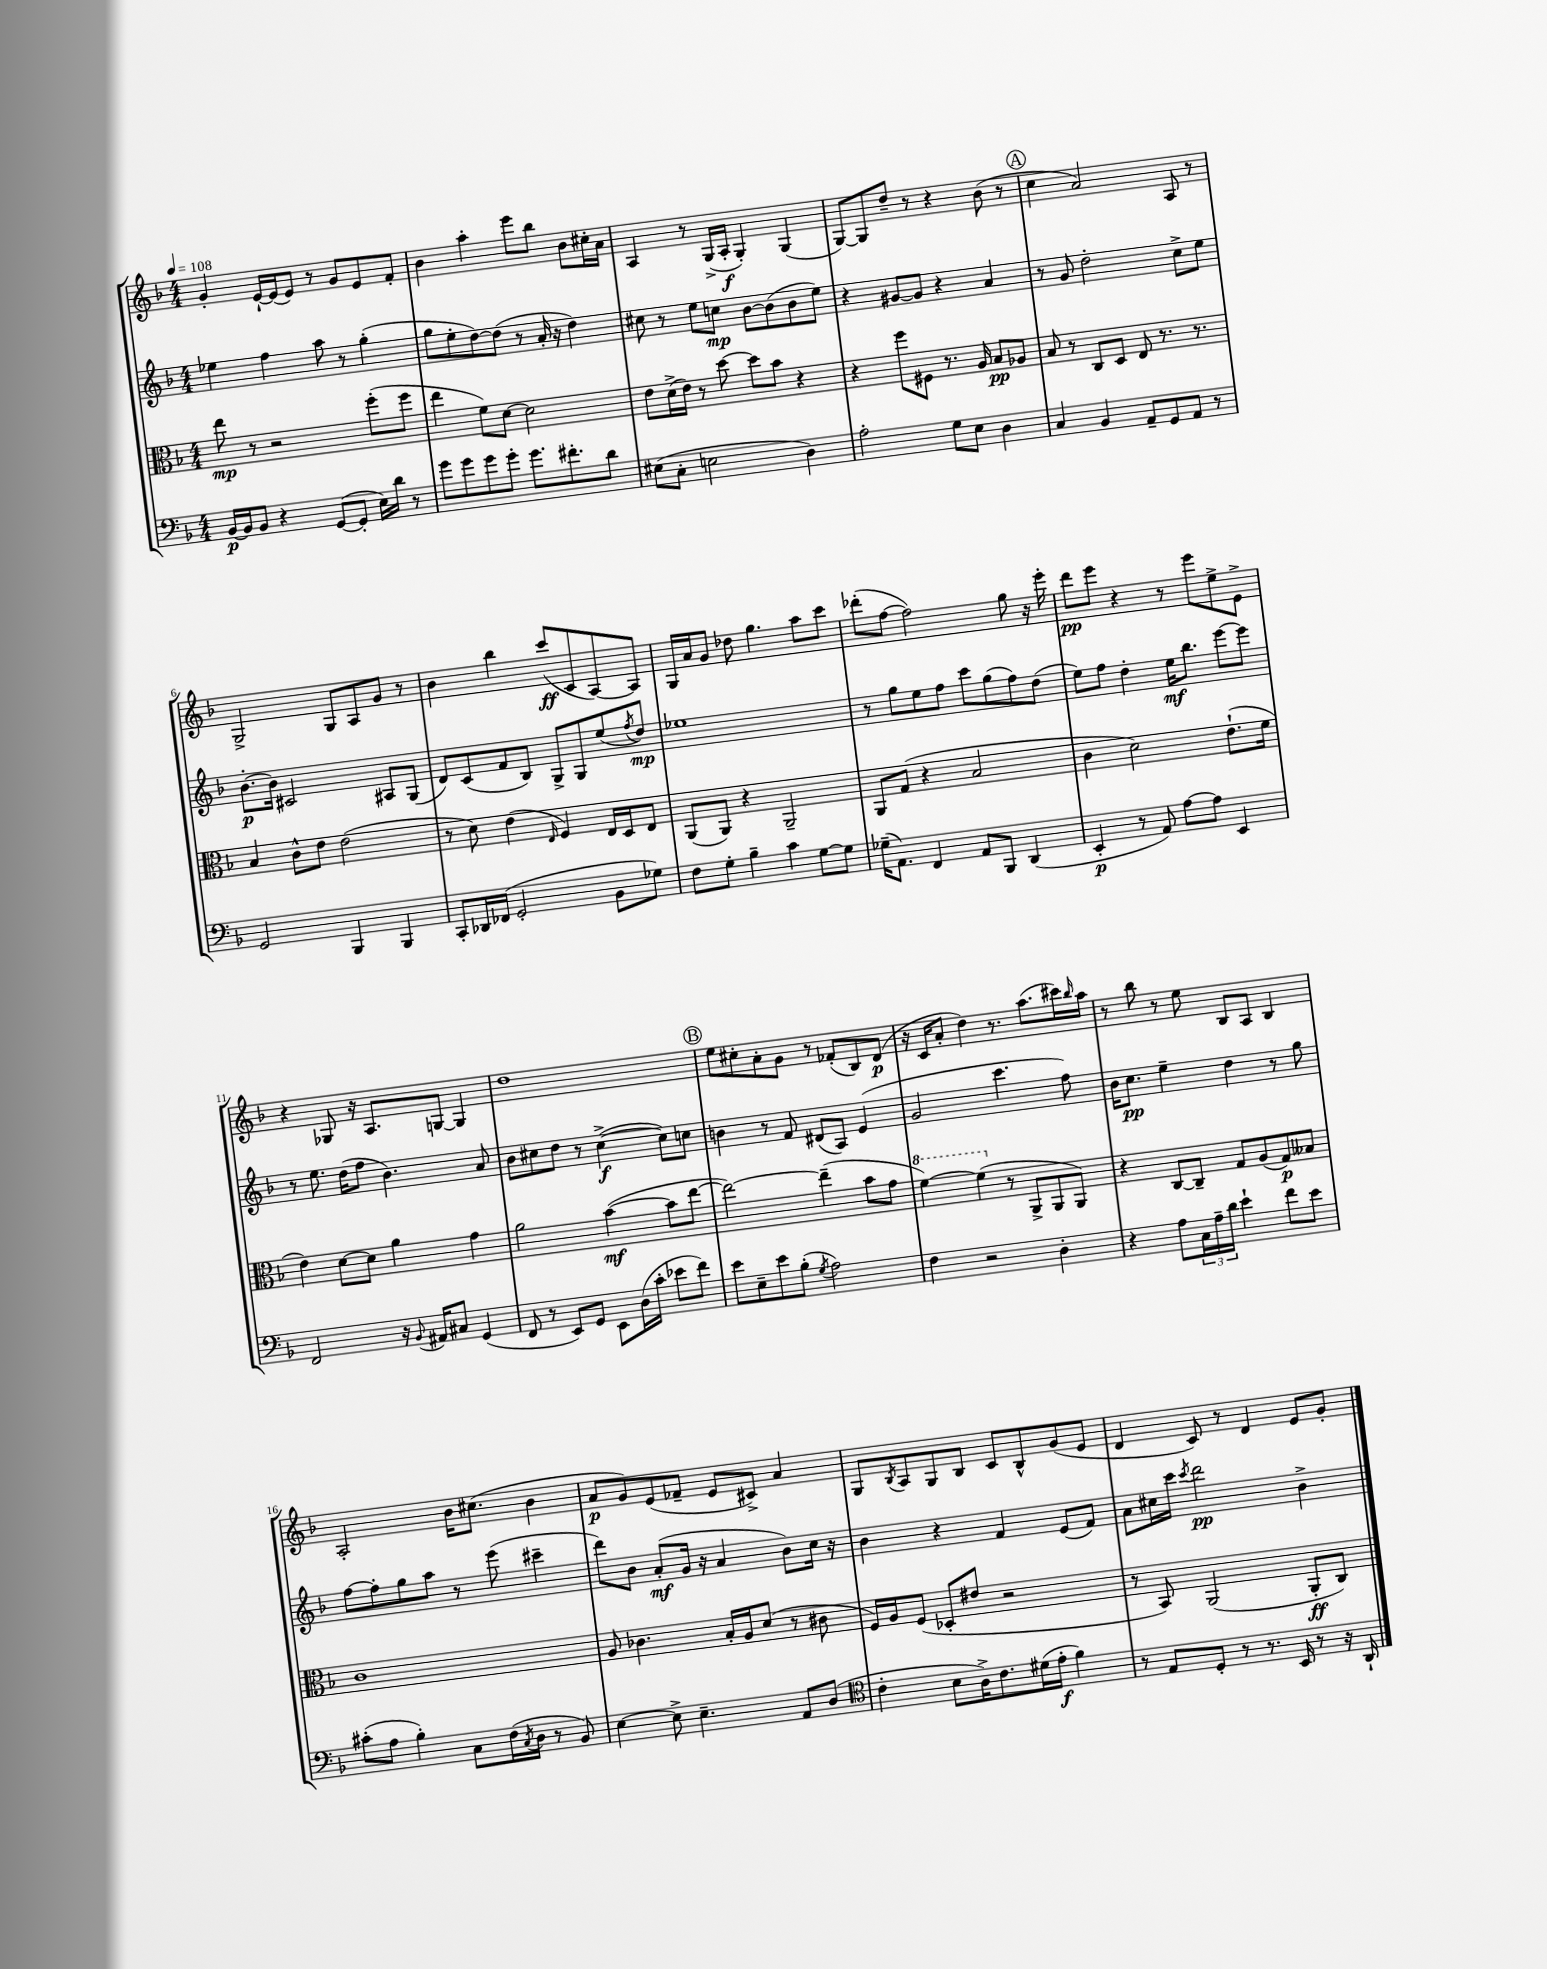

**kern	**kern	**kern	**kern
*staff4	*staff3	*staff2	*staff1
*clefF4	*clefC3	*clefG2	*clefG2
*k[b-]	*k[b-]	*k[b-]	*k[b-]
*M4/4	*M4/4	*M4/4	*M4/4
*MM108	*MM108	*MM108	*MM108
[16BB-/LL	8ee\	4ee-\	4g'/
16BB-/]J	.	.	.
8BB-/J	8r	.	.
4r	2r	4ff\	[16e`/LL
.	.	.	(16e/]J
.	.	.	8e/J)
([8GG/L	.	8aa\	8r
8GG'/]J	.	8r	8g/L
16E\LL)	(8ff'\L	(4gg'\	8e/
16d\JJ	.	.	.
8r	8ff\J	.	8f'/J
=	=	=	=
8g\L	4ee\	8gg\L	4b-\
8g\	.	8ee'\	.
8g\	8f\L)	[8dd\)	4aa'\
8g'\J	[8d\J	(8dd\]J	.
8.g\L	2d\]	8r	8eee\L
.	.	16a'/	8bb-\J
8.f#'\	.	16r	.
.	.	4dd\)	8b-\L
8d\J	.	.	16cc#'\L
.	.	.	16a\JJ
=	=	=	=
(8E#\L	8e\L	8cc#\	4A/
8C'\J	(16d^\L	8r	.
.	16e\JJ)	.	.
2E\	8r	8ee\L	8r
.	[8dd\	8cc\J	(16G^/LL
.	.	.	16A'/JJ
.	8dd\]L	[8b-\L	4G'/)
.	8b-\J	(8b-\]	.
4D\)	4r	8b-\	(4G/
.	.	8ee\J)	.
=	=	=	=
2A'\	4r	4r	[8G/L)
.	.	.	8G/]
.	8ff\L	[8g#/L	8dd~/J
.	8F#\J	8g#/]J	8r
8G\L	8.r	4r	4r
8E\J	.	.	.
.	16A/	.	.
4D\	8B-/L	4a/	(8b-\
.	8A-/J	.	8r
=	=	=	=
4C/	8B-/	8r	4cc\
.	8r	8g/	.
4BB-/	8C/L	2dd'\	2a/)
.	8D/J	.	.
8AA~/L	8E/	.	.
8GG/	8.r	.	.
8AA/J	.	8cc^\L	8A/
.	8.r	.	.
8r	.	8ee\J	8r
=	=	=	=
2GG/	4B-/	[8.b-'\L	2G^/
.	.	16b-\]Jk	.
.	8c^^\L	2c#/	.
.	8e\J	.	.
4BBB-/	(2e\	.	8G/L
.	.	.	8A/
4BBB-/	.	8A#/L	8g/J
.	.	(8G/J	8r
=	=	=	=
8CC'/L	8r	8d/L)	4b-\
16DD-/L	8d\)	(8c/	.
(16FF-/JJ	.	.	.
2GG'/	(4e\	8f/	4bb-\
.	.	8B-/J)	.
.	16qqE/	.	.
.	4F/)	8G^/L	(8ccc/L
.	.	8G/	8c/
8BB-\L	16E/LL	(8ee/	[8A/)
.	16D/J	.	.
.	.	8qff/	.
8G-\J)	8E/J	8dd/J)	8A/]J
=	=	=	=
8F\L	(8AA/L	1ee-	16G/LL
.	.	.	16a/J
8G'\J	8AA/J)	.	8g/J
4B-~\	4r	.	8dd-\
.	.	.	4.gg\
4c\	2AA~/	.	.
[8G\L	.	.	8aa\L
8G\]J	.	.	8ccc\J
=	=	=	=
(16G-~\LK	8AA/L	8r	(8ddd-'\L
8.AA\J)	.	.	.
.	(8G/J	8gg\L	[8ff\J
4FF/	4r	8ee\	2ff\])
.	.	8ff\J	.
8AA/L	2B-/	8ccc\L	.
8BBB-/J	.	(8gg\	.
(4DD/	.	8ff\)	8gg\
.	.	(8dd\J	16r
.	.	.	16eee'\
=	=	=	=
4EE'/	4c\	8ee\L)	8ddd\L
.	.	8ff\J	8eee\J
8r	2d\)	4dd'\	4r
8AA/)	.	.	.
[8A\L	.	16ee\LK	8r
.	.	8.bb-\J	.
8A\]J	.	.	8eee\L
4EE/	(8.e`\L	[8eee\L	8ee^\
.	.	8eee\]J	8e^\J
.	16f\Jk	.	.
=	=	=	=
2FF/	4e\)	8r	4r
.	.	8.ee\	.
.	[8d\L	.	8G-/
.	.	(16dd\LK	.
.	8d\]J	8ff\J	16r
.	.	.	8.A/L
16r	4a\	4.b-\)	.
8qqBB-/	.	.	.
16AA#/LK	.	.	.
8C#/J	.	.	[8G/J
(4GG/	4g\	.	4G/]
.	.	8a/	.
=	=	=	=
8FF/	2a\	8b-\L	1dd
8r	.	8cc#\	.
8EE/L)	.	8dd\J	.
8GG/J	.	8r	.
8EE\L	([4b-\	([4cc#^\	.
(16D\L	.	.	.
16c'\JJ	.	.	.
8e-\L	8b-\]L	8cc#\]L)	.
8f\J)	[8ee\J	8cc\J	.
=	=	=	=
8e\L	2ee\_)	4b\	8ee\L
8E~\	.	.	8cc#'\
8e\	.	8r	8a'\
(8B-'\J	.	8f/	8g\J
8qG/	.	.	.
2A\)	(4ee~\]	(8d#/L	8r
.	.	8A/J)	(8f-'/L
.	8b-\L	(4e/	8B-/)
.	8g\J	.	(8d/J
=	=	=	=
4F\	[4ff\)	2g/	16r
.	.	.	16c/LK
.	.	.	8a'/J
2r	(4ff\]	.	4dd\)
.	8r	4.ccc\	8.r
.	8AA^/L	.	.
.	.	.	(8.aa\L
4D'\	8AA/	.	.
.	8AA/J)	8ff\)	16ccc#\L)
.	.	.	16qqbb-/
.	.	.	16aa\JJ
=	=	=	=
4r	4r	16b-\LK	8r
.	.	8.cc\J	.
.	.	.	8bb-\
8A\L	[8C/L	4ee~\	8r
24C\L	8C~/]J	.	8ee\
24A~\	.	.	.
24d\JJ	.	.	.
4e`\	8G/L	4dd\	8B-/L
.	(8A/	.	8A/J
8f\L	8G/)	8r	4B-/
8e\J	8B--/J	8gg\	.
=	=	=	=
(8c#'\L	1c	[8ff\L	2A'/
8A\J	.	8ff'\]	.
4B-'\)	.	8gg\	.
.	.	8aa\J	.
8C\L	.	8r	16b-\LK
.	.	.	(8.cc#\J
(16F\L	.	(8eee\	.
8qC/	.	.	.
16D\JJ	.	.	.
8r	.	4ccc#~\	4b-\
8BB-/)	.	.	.
=	=	=	=
[4E\	8A/	8ddd\L)	8a/L
.	4.c-\	8b-\J	8g/)
8E^\]	.	(8a'/L	(8e/
4.E~\	.	16g/Jk	8f-~/J
.	.	16r	.
.	16B-'/LL	4a/	8e/L
.	16A/J	.	.
.	(8d/J	.	8c#^/J)
8AA/L	8r	8b-\L)	4a/
(8D/J	8c#\	16cc\Jk	.
.	.	16r	.
=	=	=	=
*clefC4	*	*	*
4c'\	16F/LL)	4b-\	8G/L
.	16A/J	.	.
.	.	.	8qB-/
.	(8F/J	.	8A/
8B-\L	8D-'/L	4r	8G/
16A^\K)	8e#/J	.	8B-/J
8.c\	.	.	.
.	2r	4f/	8c/L
(16d#\L	.	.	8B-^^/
16e'\JJ	.	.	.
4f\)	.	(8e/L	(8g/
.	.	8f/J)	8e/J
=	=	=	=
8r	8r	8a\L	4d/
8E/L	8BB-/)	16cc#\L	.
.	.	16ccc\JJ	.
.	.	8qccc/	.
8D'/J	(2AA/	2ddd\	8c/)
8r	.	.	8r
8.r	.	.	4d/
16BB-/	.	.	.
8r	8AA'/L	4b-^\	8e/L
16r	8C/J)	.	8g'/J
16AA`/	.	.	.
==	==	==	==
*-	*-	*-	*-
